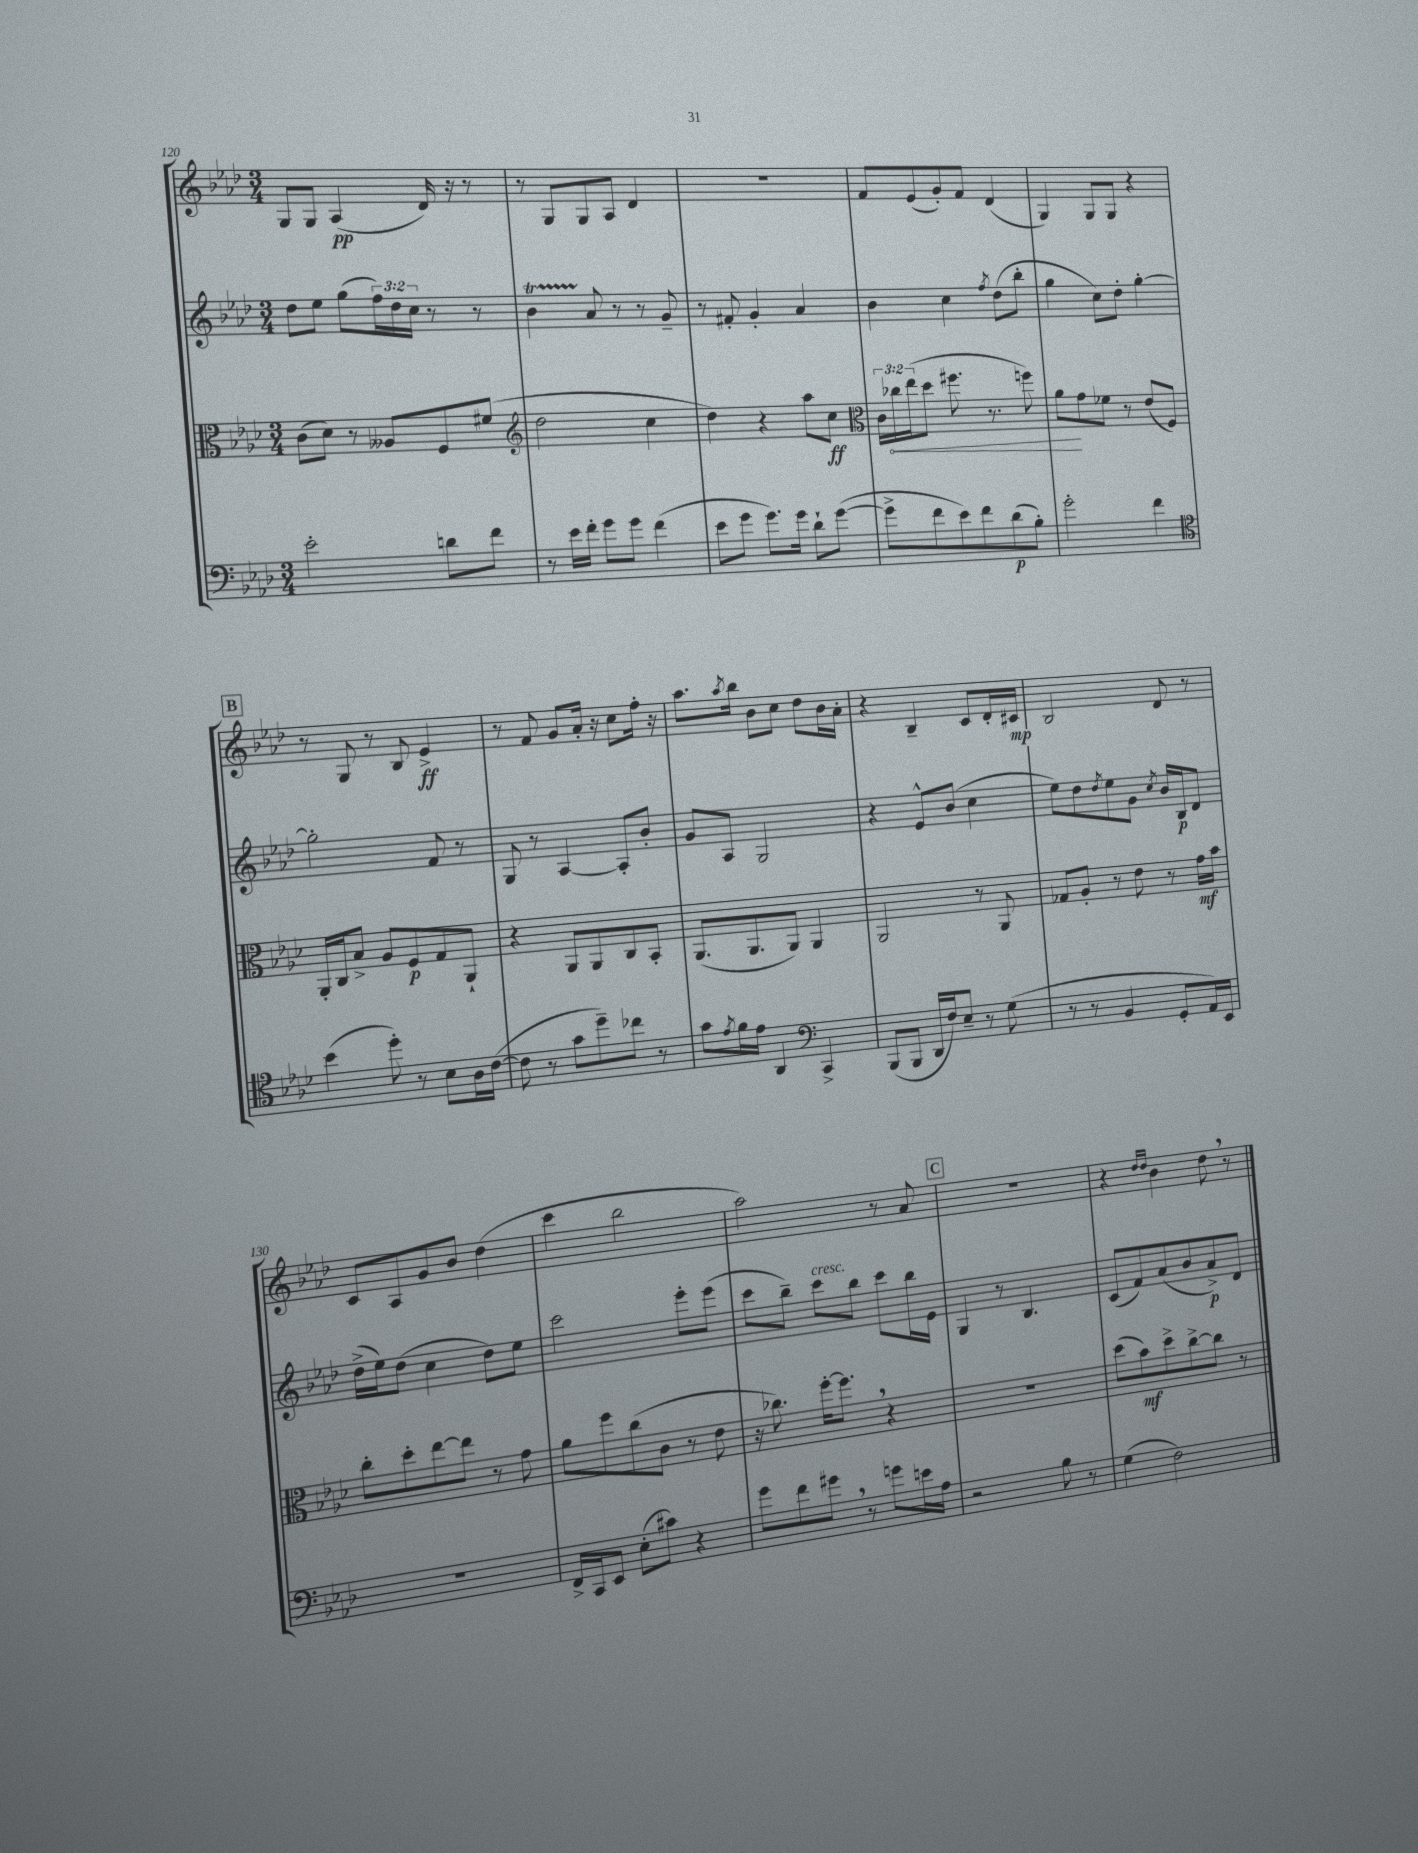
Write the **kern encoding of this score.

**kern	**kern	**kern	**kern
*staff4	*staff3	*staff2	*staff1
*clefF4	*clefC3	*clefG2	*clefG2
*k[b-e-a-d-]	*k[b-e-a-d-]	*k[b-e-a-d-]	*k[b-e-a-d-]
*M3/4	*M3/4	*M3/4	*M3/4
2e-'	(8c	8dd-	8G
.	8d-)	8ee-	8G
.	8r	(8gg	(4A-
.	8A--	24ff)	.
.	.	24dd-	.
.	.	24cc	.
8d	8F	8r	16d-)
.	.	.	16r
8f	(8f#	8r	8r
=	=	=	=
*	*clefG2	*	*
8r	2dd-	4b-	8r
16e-	.	.	8G
16f'	.	.	.
8g	.	8a-	8G
8g	.	8r	8A-
(4f	4cc	8r	4d-
.	.	8g~	.
=	=	=	=
8e-	4dd-)	8r	2.r
8g	.	8f#'	.
8.g)	4r	4g'	.
16g	.	.	.
8d-`	8aa-	4a-	.
([8g	8cc	.	.
=	=	=	=
*	*clefC3	*	*
8g^]	24c	4b-	8f
.	24cc-	.	.
.	(24ee-	.	.
8f	8dd-	.	(8e-
8e-)	8.ff#	4cc	8g')
8f	.	.	8f
.	8.r	.	.
.	.	8qff	.
(8d-	.	(8dd-	(4d-
8B-')	8ff)	8bb-'	.
=	=	=	=
2g'	8a-	4gg	4G)
.	8g	.	.
.	8f-	8cc)	8G
.	8r	8dd-'	8G
4f	(8e-	[4gg'	4r
.	8F)	.	.
=	=	=	=
*clefC4	*	*	*
(4b-	16AA-'	2gg']	8r
.	16C	.	.
.	8B-^	.	8G
8dd-')	8A-	.	8r
8r	8F	.	8B-
8B-	8G	8f	4e-^
16A-	8AA-`	8r	.
([16c	.	.	.
=	=	=	=
8c]	4r	8G	8r
8r	.	8r	8f
8g	8AA-	[4A-	8g
8dd-~)	8AA-	.	16a-'
.	.	.	16r
8cc-	8C	8A-']	8cc
8r	8BB-'	8b-'	16ff'
.	.	.	16r
=	=	=	=
8g	(8.AA-	8g	8.aa-
8qe-	.	.	.
16f	.	8A-	.
.	.	.	8qaa-
16e-	8.AA-	.	16bb-
4AA-	.	2G	8b-
.	8AA-)	.	8cc
*clefF4	*	*	*
4CC^	4AA-	.	8dd-
.	.	.	16b-
.	.	.	16a-'
=	=	=	=
(8BBB-	2AA-	4r	4r
8BBB-	.	.	.
16DD-	.	8e-^^	4B-~
16F)	.	.	.
8E-~	.	(8b-	.
8r	8r	4cc	8c
(8G	8AA-	.	16d-'
.	.	.	16c#
=	=	=	=
8r	8G-	8ee-)	2B-
8r	8A-'	8dd-	.
.	.	8qdd-	.
4BB-	8r	8ee-	.
.	8e-	8g	.
.	.	8qcc	.
8GG'	8r	16b-	8d-
.	.	16B-	.
16AA-)	16g	8d-	8r
16EE-	16b-	.	.
=	=	=	=
2.r	8cc'	(16dd-^	8c
.	.	16ee-)	.
.	8dd-'	(8dd-	8A-
.	[8ee-	4cc	8g
.	8ee-]	.	8b-
.	8r	8dd-)	(4dd-
.	8g	8ee-	.
=	=	=	=
16FF^	8a-	2ccc	4ccc
16CC	.	.	.
8EE-	8ff	.	.
(8E-'	(8cc	.	2bb-
8c#)	8c	.	.
4r	8r	8eee-'	.
.	8e-	(8eee-	.
=	=	=	=
8g	16r	8ccc	2aa-)
.	8.cc-)	.	.
8f	.	8bb-~)	.
8g#	[16ff'	8ccc	.
.	8.ff]	.	.
8r	.	8bb-	.
8g	4r	8ccc	8r
16e	.	16bb-	8a-
16A-	.	16e-	.
=	=	=	=
2r	2.r	4G	2.r
.	.	8r	.
.	.	4.B-	.
8B-	.	.	.
8r	.	.	.
=	=	=	=
(4G	(8dd-	(8c	4r
.	8b-)	8f)	.
.	.	.	16qqdd-
.	.	.	16qqdd-
2F)	8dd-^	(8a-	4b-
.	[8cc^	8b-	.
.	8cc]	8a-^)	8dd-
.	8r	8d-	8r
==	==	==	==
*-	*-	*-	*-
